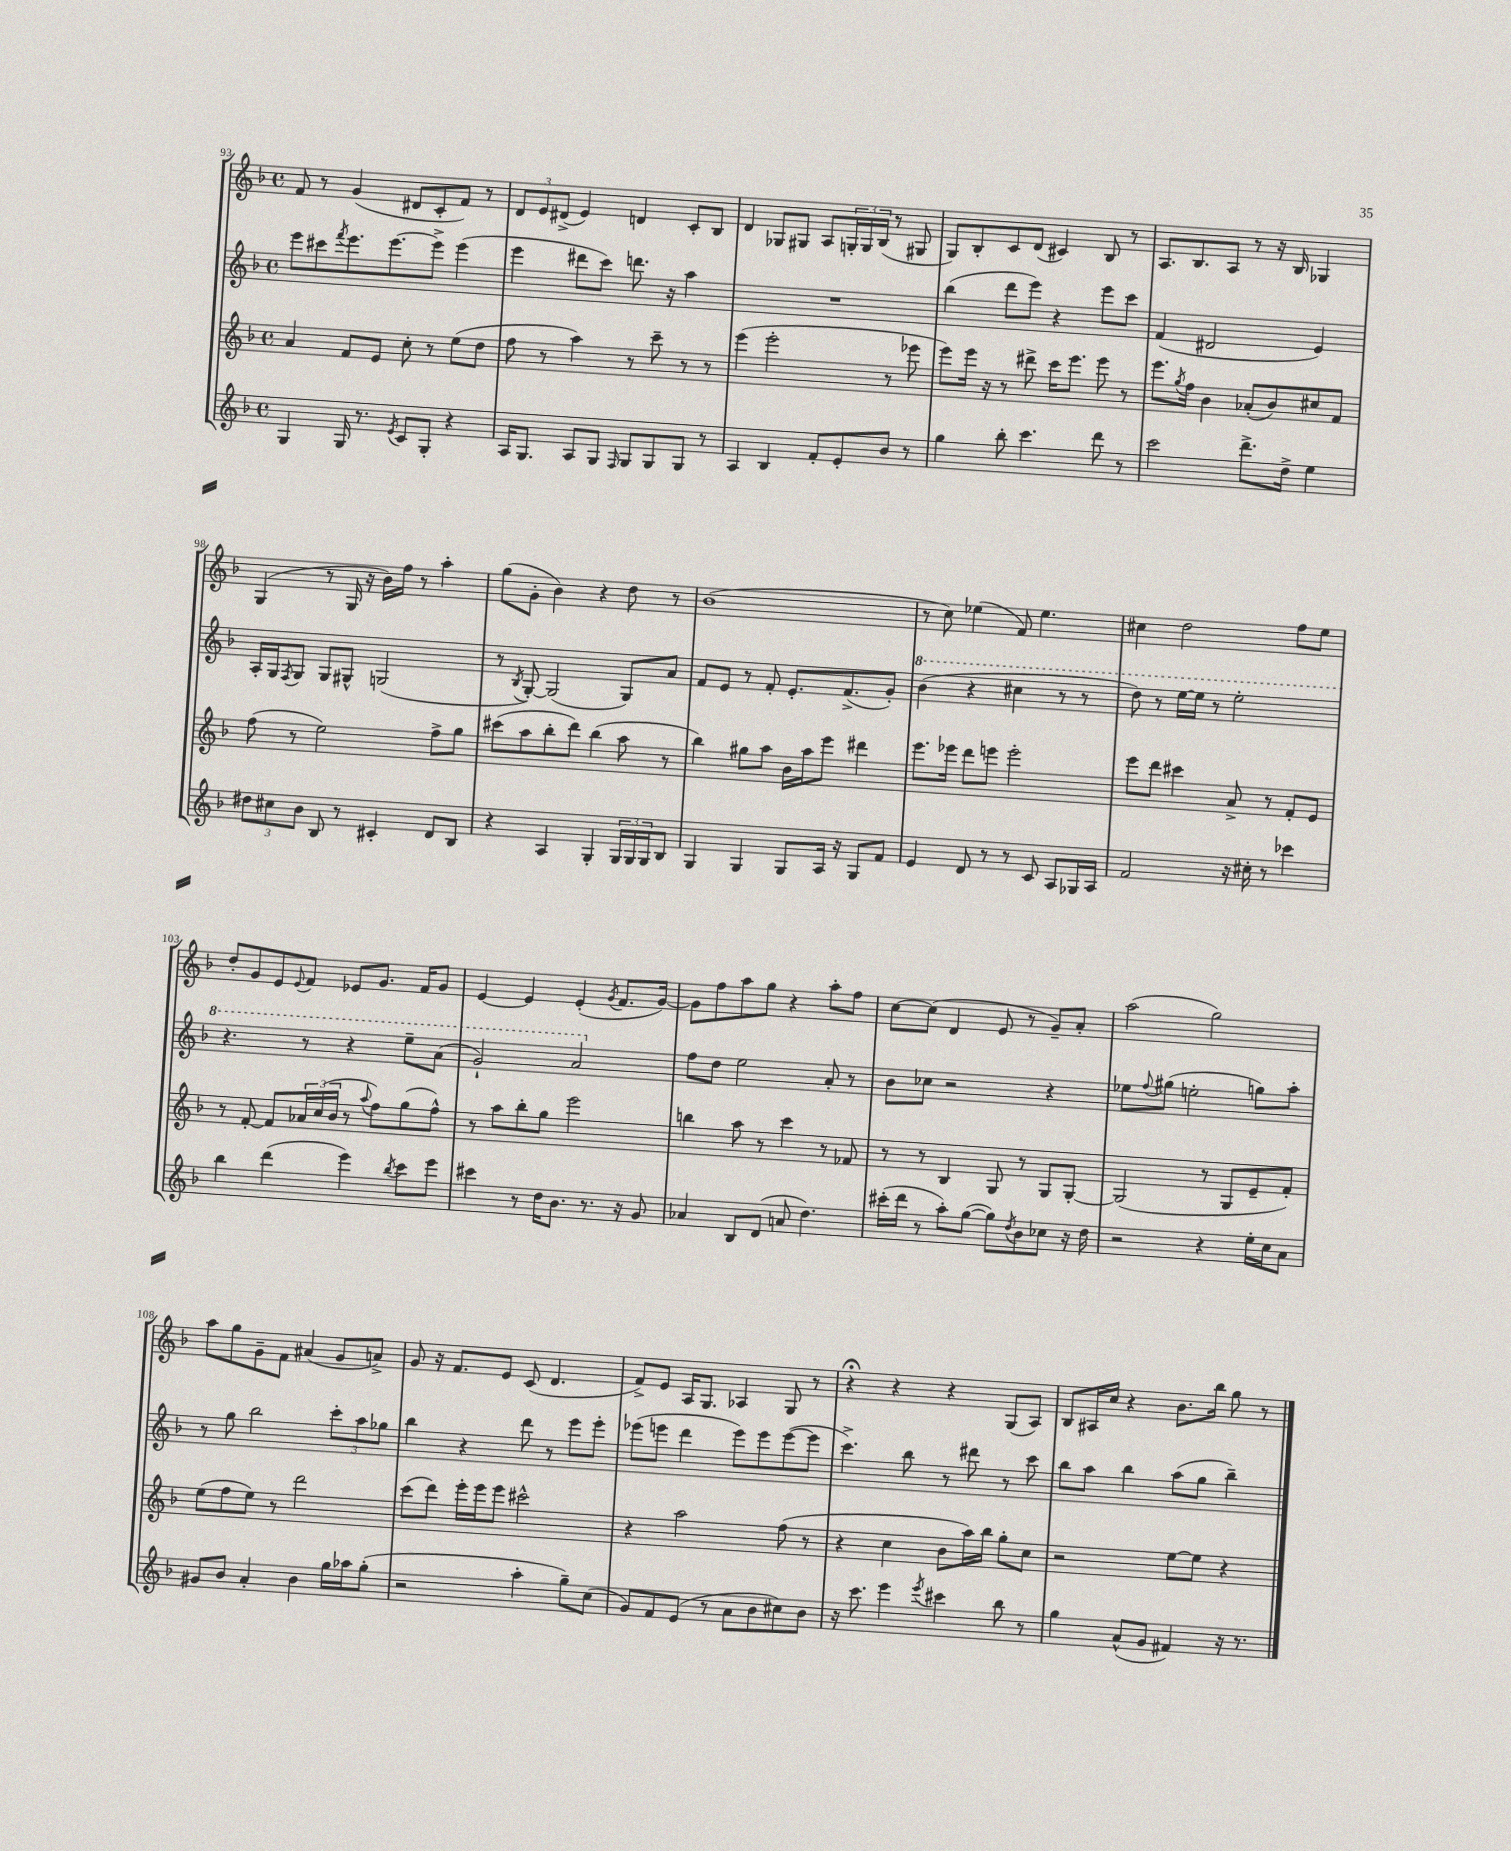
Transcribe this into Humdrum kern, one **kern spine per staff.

**kern	**kern	**kern	**kern
*staff4	*staff3	*staff2	*staff1
*clefG2	*clefG2	*clefG2	*clefG2
*k[b-]	*k[b-]	*k[b-]	*k[b-]
*M4/4	*M4/4	*M4/4	*M4/4
*met(c)	*met(c)	*met(c)	*met(c)
4G	4a	8eee	8f
.	.	8ccc#	8r
.	.	8qfff	.
16G	8f	8.eee	(4g
8.r	.	.	.
.	8e	.	.
.	.	[8.eee	.
8qe	.	.	.
8c	8cc'	.	8d#
8G'	8r	8eee^]	8c'
4r	(8ee	(4eee	8f)
.	8dd	.	8r
=	=	=	=
16A	8ff	4eee	12d
8.G	.	.	.
.	.	.	12e
.	8r	.	.
.	.	.	(12d#^
8A	4aa)	8ddd#	4e)
8G	.	8ccc)	.
16qqF	.	.	.
8G	8r	8.ddd	4d
8G	8ccc~	.	.
.	.	16r	.
8G	8r	4aa	8c'
8r	8r	.	8B-
=	=	=	=
4A	(4eee	1r	4d
4B-	2eee'	.	8G-
.	.	.	8G#
8f'	.	.	8A
8e'	.	.	24G'
.	.	.	24G
.	.	.	(24B-
8b-	8r	.	8r
8r	8eee-	.	8G#
=	=	=	=
4gg	8eee)	(4bb-	8G)
.	16eee	.	8B-'
.	16r	.	.
8bb-'	8r	8ddd	8c
4.ccc	8ddd#^	8eee)	(8d
.	16ccc	4r	4c#)
.	8.eee	.	.
8ddd	8eee	8eee	8B-
8r	8r	8ccc	8r
=	=	=	=
2ccc	8.eee	(4f	8.A
.	8qgg	.	.
.	16ff	.	8.B-
.	4b-	2d#	.
.	.	.	8A
8.ddd^	(8a-'	.	8r
.	8b-)	.	16r
16dd^	.	.	16B-
4ee	8cc#	4e)	4G-
.	8f	.	.
=	=	=	=
12dd#	(8ff	16A'	(4G
.	.	16G	.
12cc#	.	.	.
.	.	8qF	.
.	8r	8G	.
12b-	.	.	.
8B-	2ee)	8G	8r
8r	.	8G#^^	16G
.	.	.	16r
4c#'	.	(2G	16b-)
.	.	.	16ff
.	.	.	8r
8d	8ff^	.	4aa'
8B-	8gg	.	.
=	=	=	=
4r	(8ccc#	8r	(8gg
.	.	8qB-	.
.	8aa	[8G')	8g'
4A	8bb-'	(2G]	4b-)
.	8ddd)	.	.
4G'	(4bb-	.	4r
24G	8aa	8G)	8dd
24G	.	.	.
24G	.	.	.
8B-	8r	8a	8r
=	=	=	=
4G	4bb-)	8f	(1b-
.	.	8e	.
4G	8gg#	8r	.
.	8aa	8f'	.
8G	16b-	8.e'	.
.	16aa	.	.
16A	8eee	.	.
16r	.	(8.f^	.
8G	4ddd#	.	.
8f	.	8g')	.
=	=	=	=
4e	8.eee	(4bb-	8r
.	.	.	8cc)
.	16eee-	.	.
8d	8ddd	4r	(4ee-
8r	8eee	.	.
8r	2eee'	4ccc#	8f)
8c	.	.	4.ee-
8A	.	8r	.
16G-	.	8r	.
16A	.	.	.
=	=	=	=
2f	8eee	8ddd)	4cc#
.	8ddd	8r	.
.	4ccc#	[16eee	2dd
.	.	16eee]	.
.	.	8r	.
16r	8a^	2eee'	.
16cc#'	.	.	.
8r	8r	.	.
4ccc-	8f'	.	8ff
.	8e	.	8ee
=	=	=	=
4bb-	8r	4.r	8dd'
.	[8f'	.	8g
(4ddd	8f]	.	8e
.	.	.	8qqe
.	24a-	8r	8f
.	(24cc	.	.
.	24b-	.	.
4eee)	8r	4r	8e-
.	8qqaa	.	.
.	8ff)	.	8.g
8qbb-	.	.	.
8ccc	(8gg	8eee~	.
.	.	.	16f
8eee	8ff^^)	(8aa	8g
=	=	=	=
4ccc#	8r	2gg`)	[4e
.	8aa	.	.
8r	8bb-'	.	4e]
16dd	8gg	.	.
8.b-	.	.	.
.	2eee	2aa	(4e'
8.r	.	.	.
.	.	.	8qg
.	.	.	8.f
16r	.	.	.
8g	.	.	.
.	.	.	[16g)
=	=	=	=
4a-	4bb	8ff	8g]
.	.	8dd	8ff
8B-	8aa	2ee	8aa
(8d	8r	.	8gg
8a	4ccc	.	4r
4.dd)	.	.	.
.	8r	8a'	8aa'
.	8f-	8r	8ff
=	=	=	=
(16ccc#'	8r	8b-	[8cc
16ddd	.	.	.
8r	8r	8cc-	(8cc]
8aa')	4B-	2r	4d
([8gg	.	.	.
8gg])	8G	.	8e
8qdd	.	.	.
8b-	8r	.	8r
8cc-	8G	4r	8g~)
16r	[8G'	.	8a'
16dd	.	.	.
=	=	=	=
2r	(2G]	8ee-	(2aa
.	.	8qqff	.
.	.	(8gg#	.
.	.	2ee'	.
4r	8r	.	2gg)
.	8G	.	.
16ee'	8e~	8gg)	.
16cc	.	.	.
8a	8f')	8aa'	.
=	=	=	=
8g#	(8ee	8r	8aa
8b-	8ff	8gg	8gg
4a'	8ee)	2bb-	8g~
.	8r	.	8f
4b-	2ddd	.	(4a#
16gg	.	12ccc'	8g
16aa-	.	.	.
.	.	12aa	.
(8gg'	.	.	8a^)
.	.	12gg-	.
=	=	=	=
2r	(8ccc	4bb-	8g
.	8ddd)	.	16r
.	.	.	8.f
.	16eee'	4r	.
.	16eee	.	.
.	8eee	.	8e
4aa'	2ccc#^^	8ddd	(8c
.	.	8r	4.d
8gg~)	.	8eee	.
(8cc	.	8eee'	.
=	=	=	=
8g)	4r	(8eee-	8f^)
8f	.	8eee	8e
(8e	2aa	4ddd	16A
.	.	.	8.G
8r	.	.	.
8a	.	8eee)	4A-
8b-	.	8eee	.
8cc#)	(8ff	([8eee	8G
8b-	8r	8eee]	8r
=	=	=	=
16r	4r	4.ccc^)	4r;
8.ccc	.	.	.
4eee	4cc	.	4r
.	.	8bb-	.
8qeee	.	.	.
4ccc#	8b-	8r	4r
.	16aa)	8ddd#	.
.	16bb-	.	.
8bb-	8gg'	8r	(8G
8r	8cc	8ccc	8A)
=	=	=	=
4gg	2r	8bb-	8B-
.	.	8aa	16A#
.	.	.	16cc
(8a^^	.	4bb-	4r
8g	.	.	.
4f#)	[8ee	(8aa	8.b-
.	8ee]	8gg	.
.	.	.	16bb-
16r	4r	4bb-~)	8gg
8.r	.	.	.
.	.	.	8r
==	==	==	==
*-	*-	*-	*-
